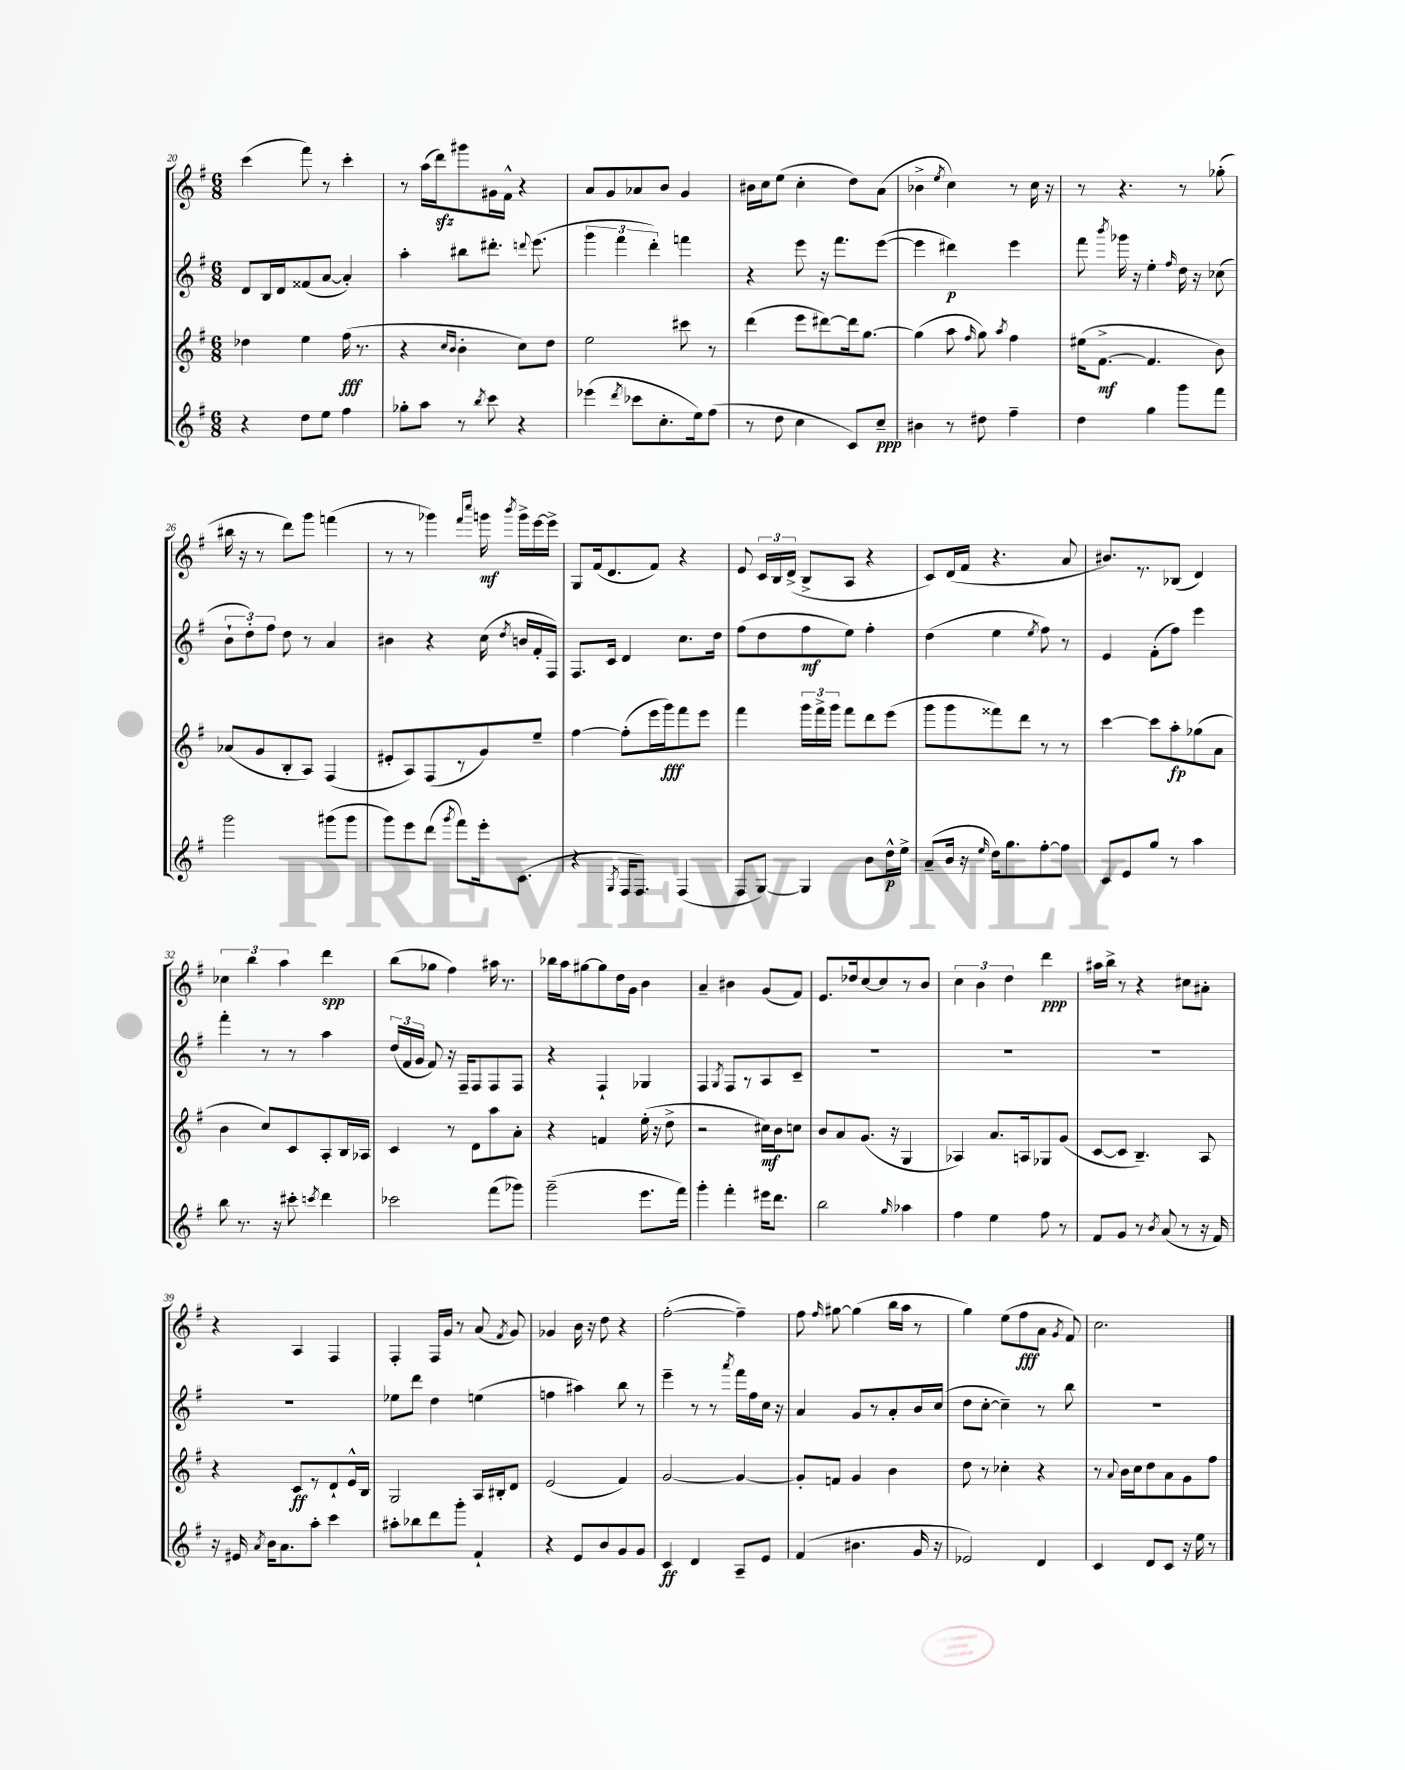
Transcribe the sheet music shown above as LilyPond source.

<<
\new StaffGroup <<
\new Staff = "s0" {
    \clef treble \key g \major \numericTimeSignature \time 6/8
    \autoBeamOff c'''4( fis'''8) r8 c'''4-. |
    r8 a''16[( d'''16\sfz) gis'''8 gis'16 fis'16]-^ r4 |
    a'8[ g'8 aes'8 b'8] g'4 |
    bis'16[ c''16 e''8]( c''4-. d''8[) a'8]( |
    bes'4-> \acciaccatura { e''8 } c''4) r8 c''16 r16 |
    r8 r4. r8 ges''8-.( |
    bis''16 r16 r8 d'''8[) g'''8] f'''4( |
    r8 r8 ges'''4) \grace { fis'''16[ c''''16] } g'''16\mf \acciaccatura { b'''8 } g'''16[-> e'''16~ e'''16]-> |
    g8[ fis'16( d'8. fis'8]) r4 |
    e'8 \tuplet 3/2 { c'16[ b16 d'16]->( } b8[-> a8] r4 |
    c'8[) d'16( fis'16] r4. a'8 |
    bis'8.[) r8. bes8]( d'4) |
    \tuplet 3/2 { ces''4 b''4 a''4 } d'''4\spp |
    b''8[( ges''8] fis''4) ais''16 r8. |
    bes''16[ a''16 gis''8~ gis''8 d''16 g'16] b'4 |
    a'4-- bis'4 g'8[( fis'8]) |
    e'8.[ des''16 c''8~ c''8 r8 b'8] |
    \tuplet 3/2 { c''4 b'4 d''4 } d'''4\ppp |
    ais''16[ b''16]-> r8 r4 cis''8[ ais'8]-. |
    r4 a4 fis4 |
    fis4-. fis16[ g'16] r8 a'8( \acciaccatura { fis'8 } g'8) |
    ges'4 b'16 r16 d''8 r4 |
    fis''2~-.( fis''4--) |
    fis''8 \grace { fis''16 } gis''8~ gis''4( b''16[ a''16] r8 |
    g''4) e''8[( fis''8\fff a'8] \acciaccatura { g'8 } fis'8) |
    c''2. \bar "|." |
}
\new Staff = "s1" {
    \clef treble \key g \major \numericTimeSignature \time 6/8
    \autoBeamOff d'8[ b16 d'16 fisis'8( a'8]~ a'4-.) |
    a''4-. bis''8[ dis'''8.]-. \appoggiatura { d'''8 } e'''8.( |
    \tuplet 3/2 { g'''4 fis'''4 d'''4-.) } f'''4 |
    r4 e'''8 r16 fis'''8.[ e'''8]~( |
    e'''4 dis'''4\p) e'''4 |
    fis'''8 \acciaccatura { b'''8 } ges'''16 r16 e''4-. \grace { fis''16 } d''16 r16 ces''8( |
    \tuplet 3/2 { b'8[-! d''8-.) fis''8] } d''8 r8 a'4 |
    bis'4 r4 c''16( \acciaccatura { d''8 } b'16[ fis'16-. fis16]) |
    fis8.[ c'16] d'4 c''8.[ d''16] |
    fis''8[( d''8 fis''8\mf e''8]) fis''4-. |
    d''4( e''4 \acciaccatura { e''8 } fis''8) r8 |
    e'4 fis'8[-.( fis''8]) e'''4 |
    fis'''4-. r8 r8 a''4 |
    \tuplet 3/2 { d''16[( fis'16 g'16] } fis'8) r16 fis16[-- fis8 fis8 fis8] |
    r4 fis4-! ges4 |
    fis4 \acciaccatura { g8 } fis8[ r8 a8 c'8]-- |
    R2. |
    R2. |
    R2. |
    R2. |
    ees''8[ d'''8] d''4 e''4( |
    f''4 ais''4) b''8 r8 |
    e'''4-- r8 r8 \acciaccatura { a'''8 } fis'''16[ fis''16 c''16] r16 |
    a'4 g'8[ r8 a'8-. b'16 c''16]( |
    d''8[ c''8]~-. c''4--) r8 b''8 |
    R2. \bar "|." |
}
\new Staff = "s2" {
    \clef treble \key g \major \numericTimeSignature \time 6/8
    \autoBeamOff des''4 e''4 fis''16\fff( r8. |
    r4 \grace { c''16[ b'16] } b'4-. c''8[) d''8] |
    e''2 cis'''8 r8 |
    d'''4( e'''8[ dis'''8~) dis'''16 g''8.]~ |
    g''4( a''8 \grace { fis''16 } g''8) \acciaccatura { a''8 } fis''4 |
    eis''16[( fis'8.]~->\mf fis'4. b'8) |
    aes'8[( g'8 b8-. a8]) fis4( |
    eis'8[-. a8) fis8( r8 g'8) e''8]-- |
    fis''4~ fis''8[-.( e'''16 g'''16\fff) fis'''8 e'''8] |
    fis'''4 \tuplet 3/2 { g'''16[ fis'''16-> g'''16] } fis'''8[ d'''8 e'''8]( |
    g'''8[ g'''8 fisis'''8) d'''8] r8 r8 |
    c'''4~ c'''8[ a''8-.\fp ges''8( a'8] |
    b'4 c''8[) c'8 a8-. b16 aes16] |
    c'4 r8 d'8[ a''8 a'8]-. |
    r4 f'4 e''16-.( r16 d''8-> |
    r2 cis''16[\mf) b'16 c''8] |
    b'8[ a'8 g'8.]( r16 g4 |
    aes4) a'8.[ a16 ges8 g'8]( |
    c'8[~ c'8] b4.--) a8 |
    r4 c'8[\ff r8 d'8-! e'16-^ b16] |
    g2 a16[ bis16-. d'8] |
    e'2( fis'4) |
    g'2~ g'4~ |
    g'8[-. f'8] g'4 b'4 |
    d''8 r8 ces''4-. r4 |
    r8 \appoggiatura { a'8 } b'16[ c''16 d''8 a'8 g'8 fis''8] \bar "|." |
}
\new Staff = "s3" {
    \clef treble \key g \major \numericTimeSignature \time 6/8
    \autoBeamOff r4 d''8[ e''8] fis''4 |
    ges''8[-. a''8] r8 \acciaccatura { b''8 } c'''8 r4 |
    ees'''4( \acciaccatura { d'''8 } ces'''8[ c''8.-. e''16) fis''8]( |
    r8 d''8 c''4 c'8[) c''8]--\ppp |
    bis'4 r8 dis''8 fis''4-- |
    d''4 g''4 g'''8[ fis'''8] |
    g'''2 gis'''8[( gis'''8] |
    g'''8[) e'''8 d'''8]( \acciaccatura { g'''8 } fis'''8[) e'''16-. c'8.]( |
    r4 \acciaccatura { g8 } fis16[ fis8.]) fis4( |
    fis8[ g8]~) g4 b'8[ d''16-^\p e''16]-> |
    a'8[--( b'16] r16 \grace { e''16 } d''16[) g''8. fis''8~-. fis''8] |
    c'8[ e'8 g''8] r8 a''4 |
    b''8 r8. r16 cis'''8-. \acciaccatura { c'''8 } d'''4 |
    ces'''2 fis'''8[( ges'''8]) |
    g'''2--( e'''8.[ fis'''16]) |
    g'''4-. fis'''4-. eis'''16[ d'''8.] |
    b''2 \grace { g''16 } aes''4 |
    fis''4 e''4 fis''8 r8 |
    fis'8[ g'8] r8 \acciaccatura { b'8 } a'8( r8 r16 fis'16) |
    r16 eis'16 \acciaccatura { a'8 } b'16[ a'8. a''8]-. c'''4 |
    ais''8[-. bes''8 d'''8 g'''8]-. fis'4-! |
    r4 e'8[ b'8 g'8 g'8] |
    c'4\ff d'4 a8[-- e'8] |
    fis'4( bis'4. g'16 r16 |
    ees'2) d'4 |
    c'4 d'8[ c'8] r16 e''16 r8 \bar "|." |
}
>>
>>
\layout { \context { \Score currentBarNumber = #20 } }
